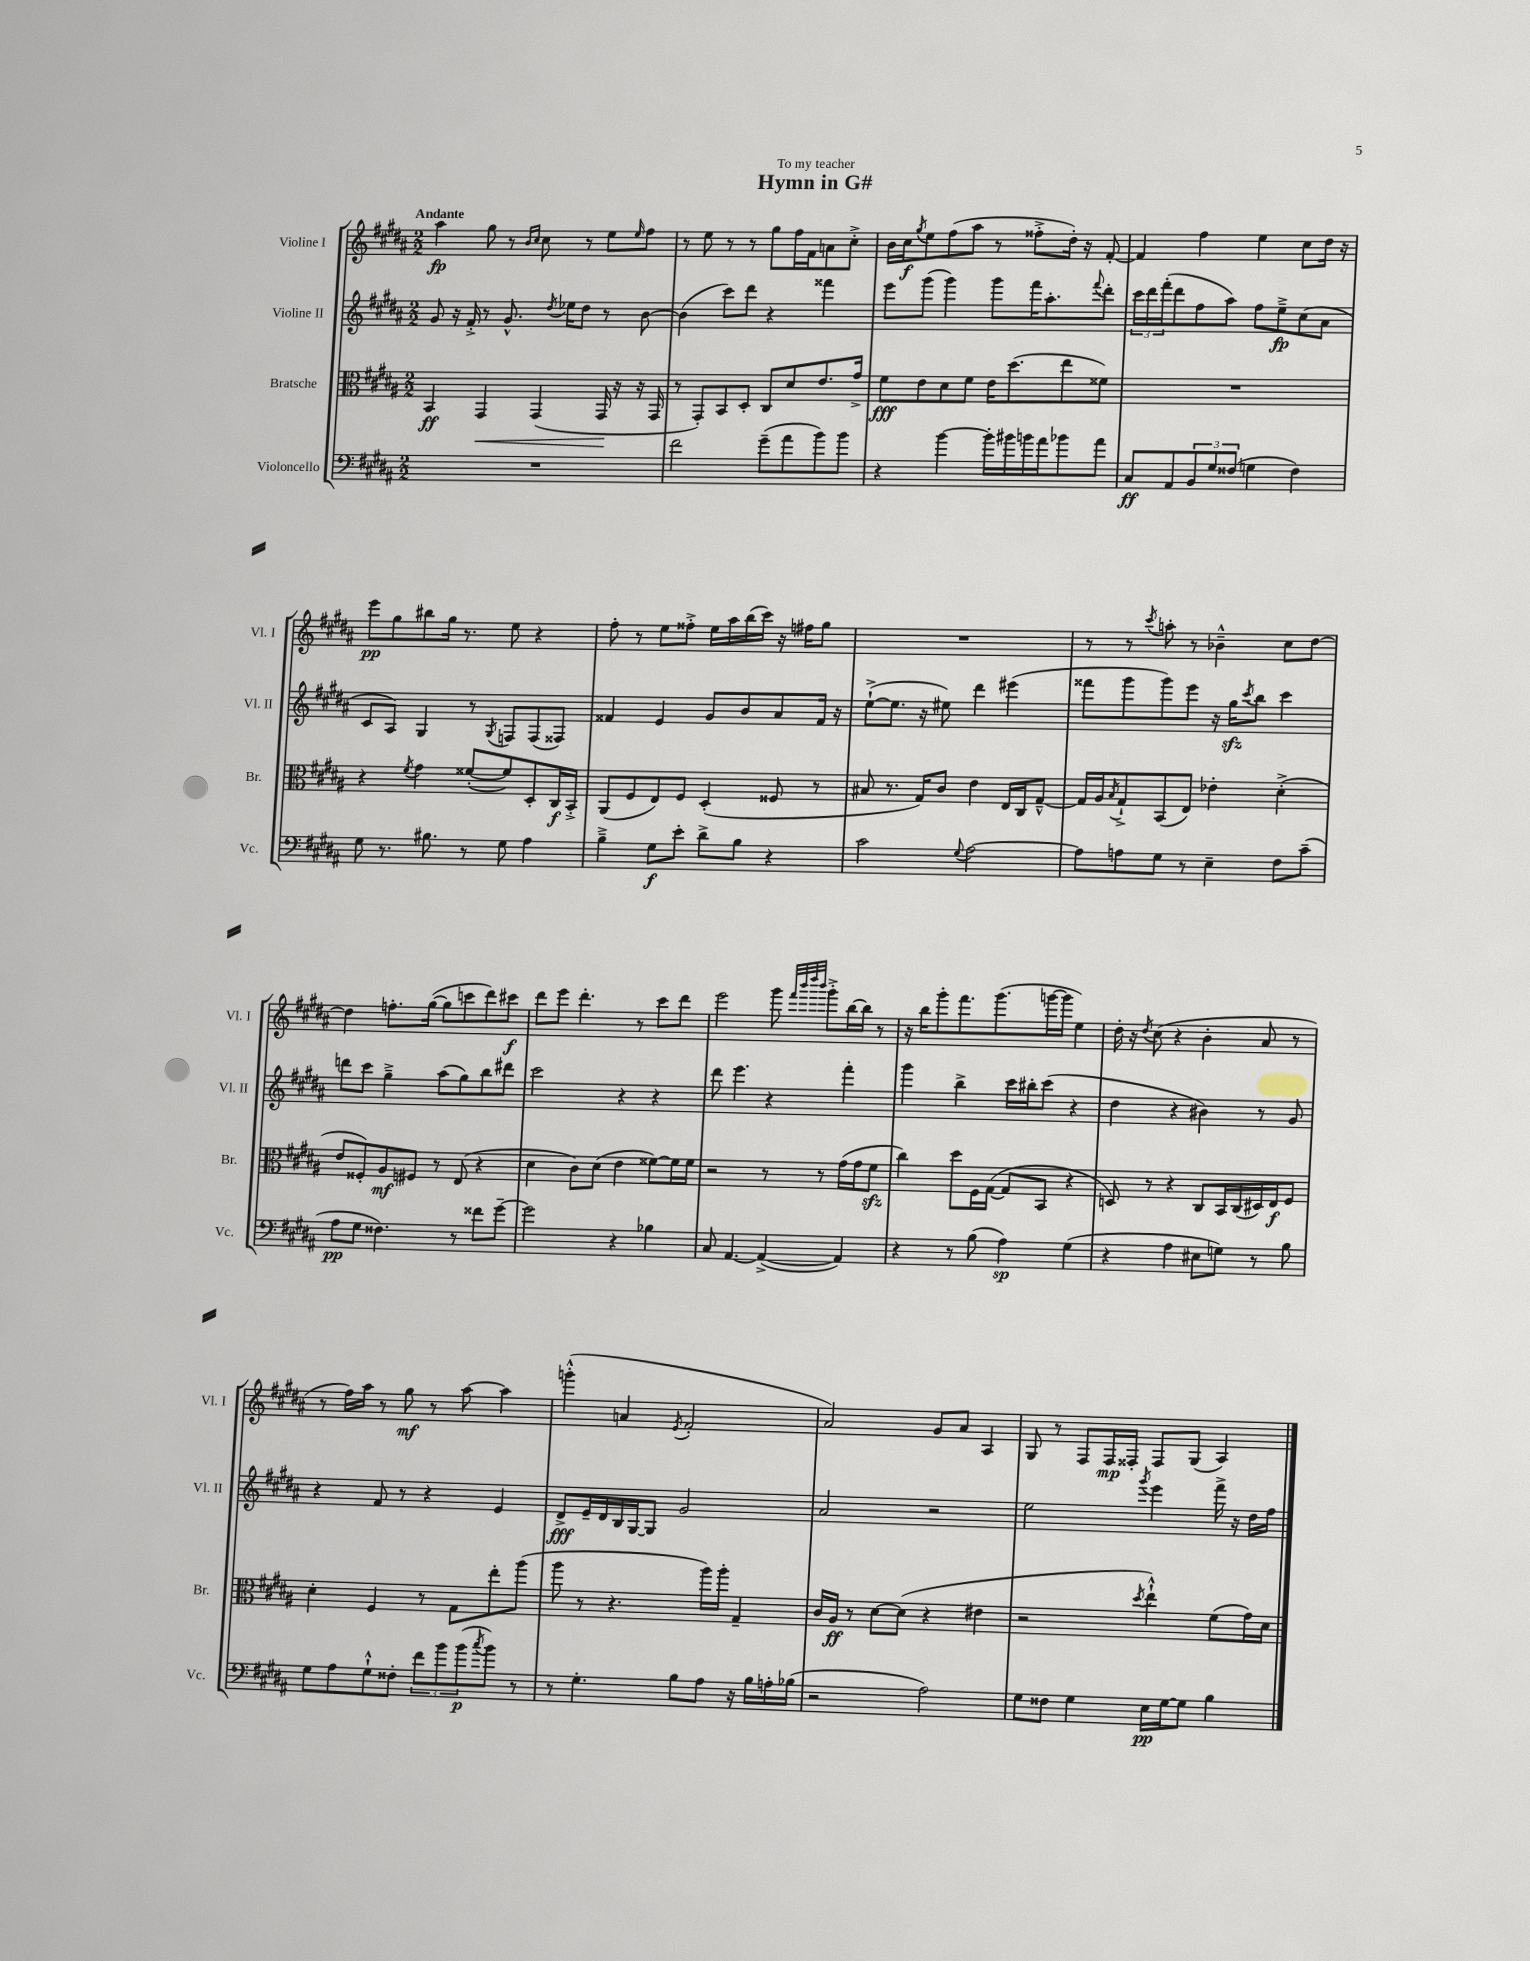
\header { title = "Hymn in G#" dedication = "To my teacher" }
<<
\new StaffGroup <<
\new Staff = "s0" \with { instrumentName = "Violine I" shortInstrumentName = "Vl. I" } {
    \clef treble \key b \major \numericTimeSignature \time 2/2 \tempo "Andante"
    ais''4\fp gis''8 r8 \grace { b'16 cis''16 } cis''8 r8 e''8 \grace { e''16 } fis''8 |
    r8 e''8 r8 r8 gis''8 fis''16 fis'16 a'8 cis''8-.-> |
    b'16 cis''16\f \acciaccatura { gis''8 } e''8 fis''8( ais''8 r8 fisis''8-.-> dis''16-.) r16 fis'8~-. |
    fis'4 fis''4 e''4 cis''8 dis''16 r16 |
    e'''8\pp gis''8 bis''8 gis''16 r8. e''8 r4 |
    fis''8-. r8 e''8 fisis''8-.-> e''16 ais''16 b''16( cis'''16) r16 fis''16 gis''8 |
    R1 |
    r8 r8 \acciaccatura { cis'''8 } a''8-. r8 bes'4---^ cis''8 dis''8~ |
    dis''4 f''8.-. gis''16~( gis''8 c'''8 dis'''8) cis'''8\f |
    dis'''8 e'''8 dis'''4.-. r8 cis'''8 dis'''8 |
    e'''2 gis'''8 \grace { fis'''32 b'''32 dis''''32 b'''32 } gis'''8-.-> b''16~ b''16 r8 |
    r16 b''16 gis'''8-. fis'''8. gis'''8.( g'''16~ g'''16 e''4) |
    dis''16-. r16 \acciaccatura { dis''8 } cis''8( r4 b'4-. ais'8 r8 |
    r8 fis''16) ais''16 r8 gis''8\mf r8 ais''8~ ais''4 |
    g'''4-.-^( a'4 \acciaccatura { e'8 } fis'2-. |
    ais'2) gis'8 ais'8 ais4 |
    gis8 r8 fis8 fis16\mp fisis16-. fisis8 gis8( ais4) \bar "|." |
}
\new Staff = "s1" \with { instrumentName = "Violine II" shortInstrumentName = "Vl. II" } {
    \clef treble \key b \major \numericTimeSignature \time 2/2
    gis'8 r16 fis'16-.-> r8 gis'8.-^ \acciaccatura { dis''8 } ees''16 dis''8 r8 b'8~ |
    b'4( cis'''8) dis'''8 r4 fisis'''4 |
    e'''8 gis'''8( gis'''4) gis'''8 fis'''16 ais''8.-. \appoggiatura { fis'''8 } dis'''8-. |
    \tuplet 3/2 { cis'''16 dis'''16 fis'''16-.( } dis'''8 fis''8 ais''8) fis''8 e''8--->\fp cis''8( ais'8 |
    cis'8 ais8) gis4 r8 \acciaccatura { gis8 } f8 f8( fisis8) |
    fisis'4 e'4 gis'8 b'8 ais'8 fisis'16 r16 |
    e''8~-!->( e''8. r16 eis''8) dis'''4 eis'''4( |
    fisis'''8 gis'''8 gis'''8) e'''8 r16 gis''16\sfz \acciaccatura { cis'''8 } b''8 cis'''4 |
    d'''8 cis'''8 gis''4---> ais''8( gis''8) b''8 dis'''8 |
    cis'''2 r4 r4 |
    dis'''8 e'''4. r4 fis'''4-. |
    gis'''4 b''4-> cis'''16 bis''16-. cis'''8( r4 |
    dis''4 r4 bis'4) r8 gis'8 |
    r4 fis'8 r8 r4 e'4 |
    dis'8->\fff e'16-- dis'16 b16 gis16~ gis8 gis'2 |
    ais'2 r2 |
    e''2 \acciaccatura { gis'''8 } e'''4 fis'''16-> r16 dis''16 fis''16 \bar "|." |
}
\new Staff = "s2" \with { instrumentName = "Bratsche" shortInstrumentName = "Br." } {
    \clef alto \key b \major \numericTimeSignature \time 2/2
    b,4\ff gis,4\< gis,4( gis,16\! r16 r16 gis,16 |
    r8 gis,8-.) b,8 dis8-. cis8 dis'8 e'8. gis'16-> |
    fis'8\fff e'8 dis'8 fis'8 e'16 dis''8.( e''8 fisis'8) |
    R1 |
    r4 \acciaccatura { fis'8 } gis'4 fisis'8~-.( fisis'8) dis8-. cis16\f b,16-.-> |
    ais,8( fis8 e8) fis8 dis4-.( fisis8 r8 |
    bis8 r8. gis16) cis'8 e'4 e16 cis16 gis8~---^ |
    gis16 ais16 \acciaccatura { b8 } gis8-!-> b,8( e8) ees'4-. dis'4-.->( |
    e'8 fisis8-.) ais8\mf fis8 r8 e8( r4 |
    dis'4 cis'8) dis'8( e'4 fisis'8~) fisis'16 fisis'16 |
    r2 r8 r8 gis'16( gis'16 fis'8\sfz |
    cis''4) dis''8 fis16 gis16~( gis8 b,8 r4 |
    d8) r8 r4 cis8 b,16 cis16( dis16) e16\f fis8 |
    dis'4-. fis4 r8 gis8 e''8-. ais''8( |
    ais''8 r8 r4. ais''16) ais''16-. gis4-- |
    cis'16 ais16\ff r8 dis'8~ dis'8( r4 eis'4 |
    r2 \acciaccatura { dis''8 } e''4-!-^) fis'8( gis'16) dis'16 \bar "|." |
}
\new Staff = "s3" \with { instrumentName = "Violoncello" shortInstrumentName = "Vc." } {
    \clef bass \key b \major \numericTimeSignature \time 2/2
    R1 |
    fis'2 gis'8--( ais'8 b'8) b'8 |
    r4 b'4~ b'16-. bis'16 b'16 ais'16 bes'8 ais'8 |
    cis8\ff ais,8 \tuplet 3/2 { b,8 gis8 fisis8( } g4 fisis4) |
    gis8 r8. bis8. r8 gis8 ais4 |
    b4---> gis8\f e'8-. dis'8-> b8 r4 |
    cis'2 \appoggiatura { gis8 } ais2~ |
    ais8 a8 gis8 r8 e4-- fis8 cis'8--( |
    ais8\pp gis8 fisis4.) r8 fisis'8 gis'8~-- |
    gis'2 r4 bes4 |
    cis8 ais,4.~ ais,4~->( ais,4) |
    r4 r8 b8( ais4\sp) gis4( |
    r4 ais4 eis8 g8) r8 b8 |
    gis8 ais8 gis8-!-^ fisis8-. \tuplet 3/2 { fis'8 b'8 b'8\p( } \acciaccatura { cis''8 } b'8) r8 |
    r8 gis4.-. b8 ais8 r16 b16 a16-. bes16( |
    r2 ais2) |
    gis8 fisis8 gis4 e16\pp gis16~ gis8 b4 \bar "|." |
}
>>
>>
\layout { \context { \Score \remove "Bar_number_engraver" } }
